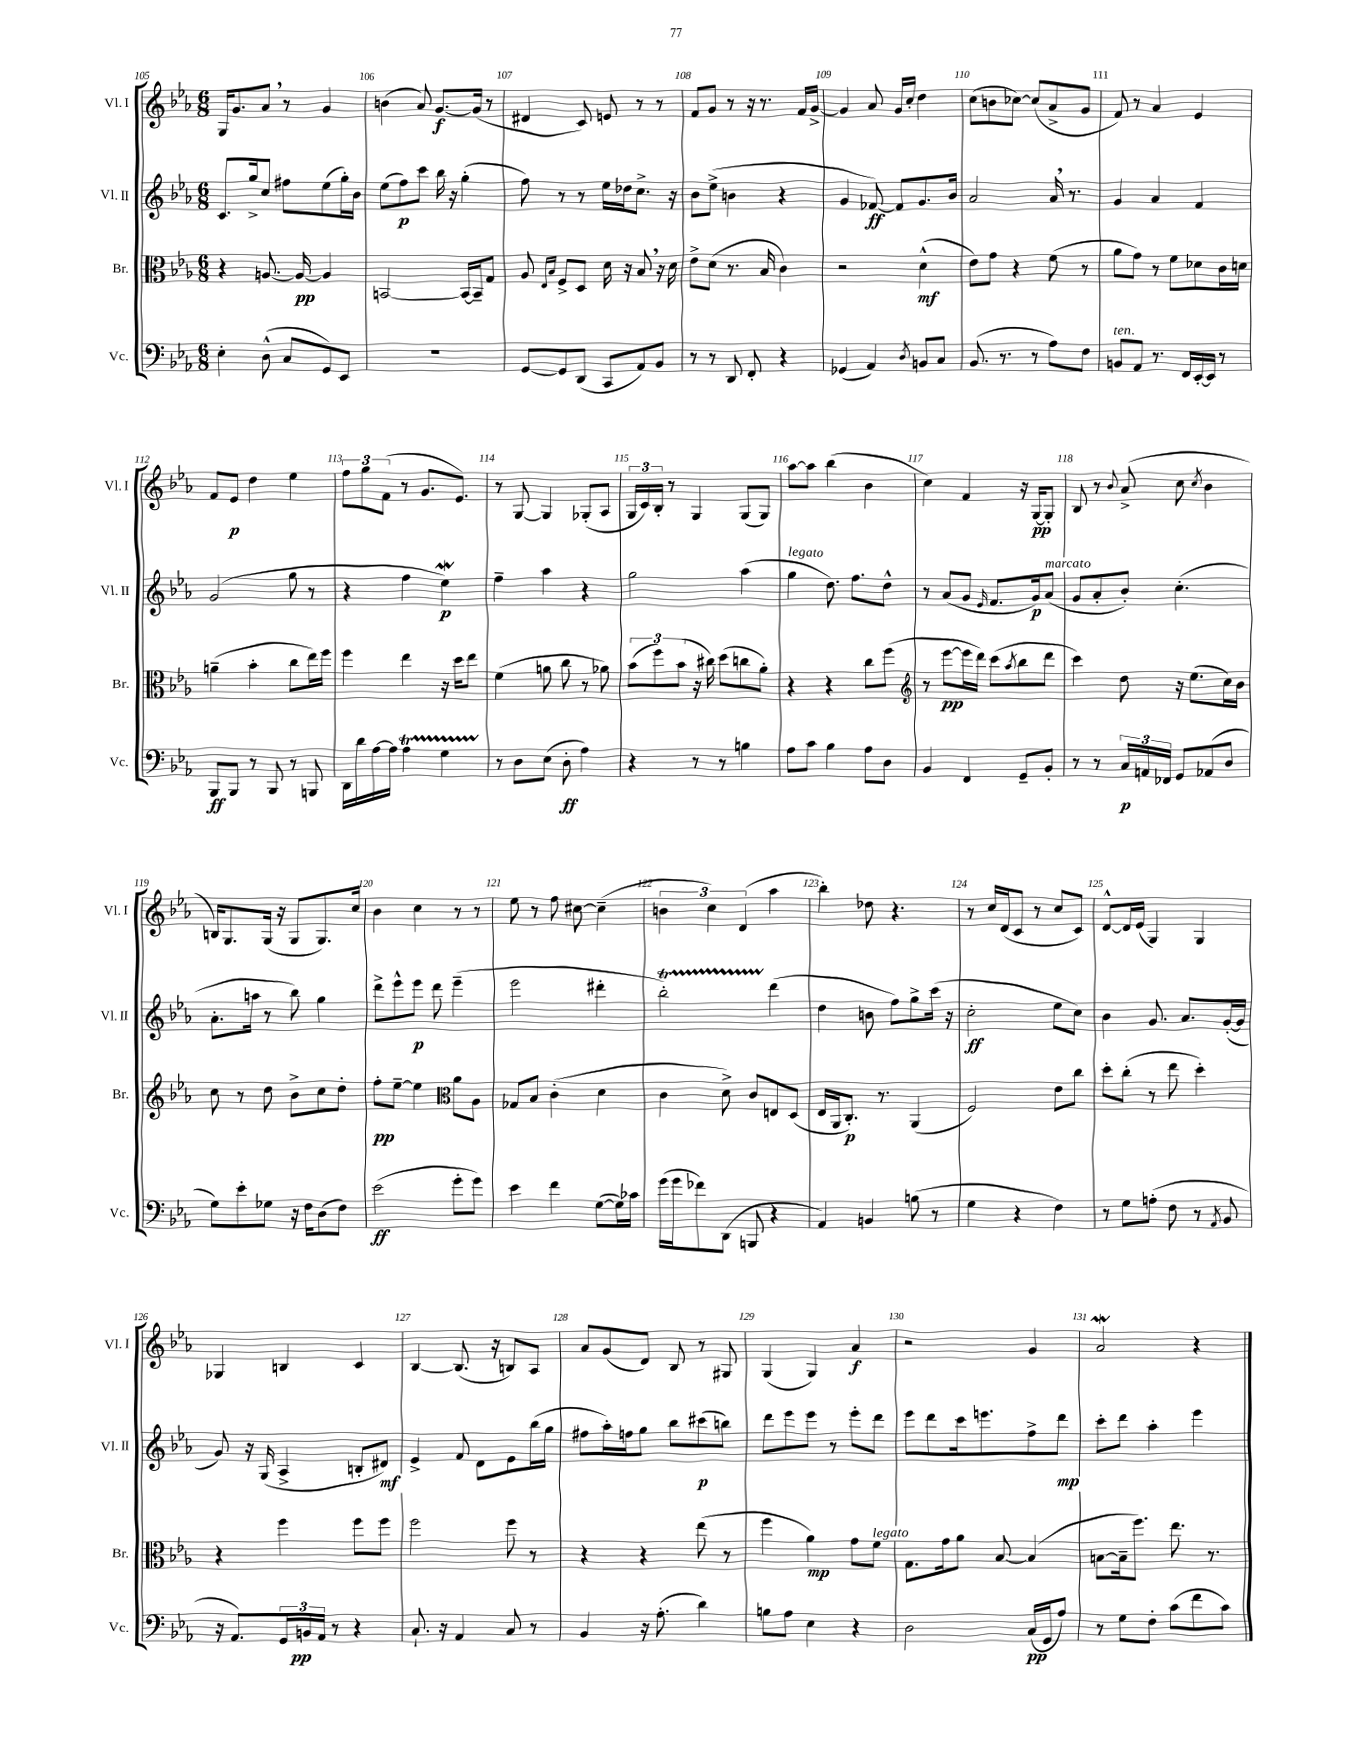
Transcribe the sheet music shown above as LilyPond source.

<<
\new StaffGroup <<
\new Staff = "s0" \with { instrumentName = "Vl. I" shortInstrumentName = "Vl. I" } {
    \clef treble \key ees \major \numericTimeSignature \time 6/8
    g16 g'8. aes'8 \breathe r8 g'4 |
    b'4( aes'8) g'8.~\f g'16( r8 |
    dis'4 c'8) e'8 r8 r8 |
    f'8 g'8 r8 r16 r8. f'16 g'16~-> |
    g'4 aes'8 g'16 c''16-. d''4 |
    c''8( b'8 ces''8~) ces''8( aes'8-> g'8 |
    f'8) r8 aes'4 ees'4 |
    f'8 ees'8\p d''4 ees''4 |
    \tuplet 3/2 { f''8 g''8 f'8( } r8 g'8. ees'8.) |
    r8 g8~ g4 ges8-.( aes8 |
    \tuplet 3/2 { g16 c'16) bes16-. } r8 g4 g8( g8) |
    aes''8~ aes''8 bes''4( bes'4 |
    c''4) f'4 r16 g16~\pp g8-. |
    bes8 r8 \appoggiatura { bes'8 } aes'8->( c''8 \acciaccatura { c''8 } bes'4 |
    b16) g8. g16( r16 g8 g8.) c''16 |
    bes'4 c''4 r8 r8 |
    ees''8 r8 f''8 cis''8~ cis''4--( |
    \tuplet 3/2 { b'4 c''4) d'4( } aes''4 |
    bes''4-.) des''8 r4. |
    r8 c''16 d'16( c'8 r8 c''8 c'8) |
    d'8~-^ d'16 ees'16( g4) g4 |
    ges4 b4 c'4 |
    bes4~ bes8.( r16 b8) aes8 |
    aes'8 g'8( d'8) bes8 r8 gis8 |
    g4( g4) aes'4\f |
    r2 g'4 |
    aes'2\mordent r4 \bar "|." |
}
\new Staff = "s1" \with { instrumentName = "Vl. II" shortInstrumentName = "Vl. II" } {
    \clef treble \key ees \major \numericTimeSignature \time 6/8
    c'8. g''16-> c''8 fis''8 ees''8( g''16-.) bes'16 |
    ees''8( f''8\p) c'''8 bes''16 r16 g''4-.( |
    f''8) r8 r8 ees''16 des''16 c''8.-> r16 |
    bes'8 ees''8->( b'4 r4 |
    g'4 fes'8~\ff) fes'8 g'8. bes'16 |
    aes'2 aes'16 \breathe r8. |
    g'4 aes'4 f'4 |
    g'2( g''8 r8 |
    r4 f''4 ees''4\mordent\p) |
    f''4-- aes''4 r4 |
    g''2 aes''4( |
    g''4^\markup { \italic "legato" } d''8.) f''8. d''8-^ |
    r8 aes'8( g'8 \grace { ees'16 } f'8. g'16\p) aes'8^\markup { \italic "marcato" }( |
    g'8 aes'8-. bes'8-.) c''4.-.( |
    aes'8.-. a''16 r8 bes''8) g''4 |
    d'''8-> ees'''8-^ ees'''8\p d'''8 ees'''4--( |
    ees'''2 dis'''4-. |
    bes''2-.\startTrillSpan) d'''4\stopTrillSpan( |
    d''4 b'8 f''8) g''8-> c'''16( r16 |
    c''2-.\ff ees''8 c''8) |
    bes'4 g'8. aes'8. g'16~-.( g'16 |
    g'8) r16 g16( aes4-> b8-. dis'8\mf) |
    ees'4-> f'8 d'8 ees'8 bes''16( g''16 |
    fis''8 aes''16-.) f''16 g''8 bes''8 cis'''8\p( b''8) |
    d'''8 ees'''8 ees'''8 r8 ees'''8-. d'''8 |
    ees'''8 d'''8 c'''16 e'''8. f''8-> d'''8\mp |
    c'''8-. d'''8 aes''4-. ees'''4 \bar "|." |
}
\new Staff = "s2" \with { instrumentName = "Br." shortInstrumentName = "Br." } {
    \clef alto \key ees \major \numericTimeSignature \time 6/8
    r4 a8.~ a16~\pp a4 |
    b,2~ b,16~ b,16-- g8 |
    aes8 \grace { ees16 bes16 } f8-> d8 d'16 r16 bes8 \breathe r16 d'16 |
    ees'8-> d'8( r8. bes16 c'4) |
    r2 d'4-^\mf( |
    ees'8) g'8 r4 f'8( r8 |
    aes'8 g'8) r8 f'8 des'8 c'16 d'16 |
    a'4--( bes'4-. c''8 ees''16) f''16 |
    f''4 ees''4 r16 d''16 ees''8 |
    f'4( a'8 c''8 r8 aes'8) |
    \tuplet 3/2 { bes'8( f''8) bes'8( } r16 cis''16) d''8( c''8 aes'8-.) |
    r4 r4 c''8 f''8( |
    \clef treble r8 ees'''8~\pp ees'''16 d'''16) c'''8( \acciaccatura { aes''8 } bes''8 d'''8 |
    c'''4) d''8 r16 ees''8.( c''16) bes'16 |
    c''8 r8 d''8 bes'8-> c''8 d''8-. |
    f''8-.\pp ees''8~-- ees''4 \clef alto aes'8 aes8 |
    ges8 bes8 c'4-.( d'4 |
    c'4 d'8->) c'8 e8 d8( |
    ees16 aes,16 c8.-.\p) r8. aes,4( |
    f2) ees'8 c''8 |
    d''8-. c''8-.( r8 ees''8 d''4-.) |
    r4 f''4 f''8 f''8 |
    f''2 f''8 r8 |
    r4 r4 ees''8( r8 |
    f''4 aes'4\mp) g'8 f'8^\markup { \italic "legato" } |
    g8. g'16 aes'8 bes8~ bes4( |
    b8~ b16-- f''8.) ees''8. r8. \bar "|." |
}
\new Staff = "s3" \with { instrumentName = "Vc." shortInstrumentName = "Vc." } {
    \clef bass \key ees \major \numericTimeSignature \time 6/8
    ees4-. d8-^( c8 g,8) ees,8 |
    R2. |
    g,8~ g,8 d,8( c,8 aes,8) bes,8 |
    r8 r8 d,8 f,8-. r4 |
    ges,4( aes,4) \acciaccatura { d8 } b,8 c8 |
    bes,8.( r8. r8 aes8) f8 |
    b,8^\markup { \italic "ten." } aes,8 r8. f,16 ees,16~-. ees,16 r8 |
    bes,,8\ff bes,,8 r8 bes,,8 r8 b,,8 |
    d,16 d'16 aes16~ aes16 aes4\startTrillSpan g4 |
    r8\stopTrillSpan d8 ees8( d8-.\ff aes4) |
    r4 r8 r8 b4 |
    aes8 c'8 bes4 aes8 d8 |
    bes,4 f,4 g,8-- bes,8-. |
    r8 r8 \tuplet 3/2 { c16\p a,16 fes,16 } g,8 aes,8( d8 |
    g8) ees'8-. ges8 r16 f16 d8( f8) |
    ees'2\ff( g'8-. g'8) |
    ees'4 f'4 g8~( g16) ces'16 |
    g'16( g'16 fes'8) d,8( b,,8 r4 |
    aes,4) b,4 b8( r8 |
    g4 r4 f4) |
    r8 g8 a8-.( f8 r8 \acciaccatura { aes,8 } bes,8 |
    r16 aes,8.) \tuplet 3/2 { g,16 b,16\pp aes,16 } r8 r4 |
    c8.-! r16 aes,4 c8 r8 |
    bes,4 r16 aes8.-.( d'4) |
    b8 aes8 ees4 r4 |
    d2 c16\pp( g,16 aes8) |
    r8 g8 f8-. c'8( f'8 c'8) \bar "|." |
}
>>
>>
\layout { \context { \Score currentBarNumber = #105 \override BarNumber.break-visibility = ##(#f #t #t) barNumberVisibility = #all-bar-numbers-visible } }
